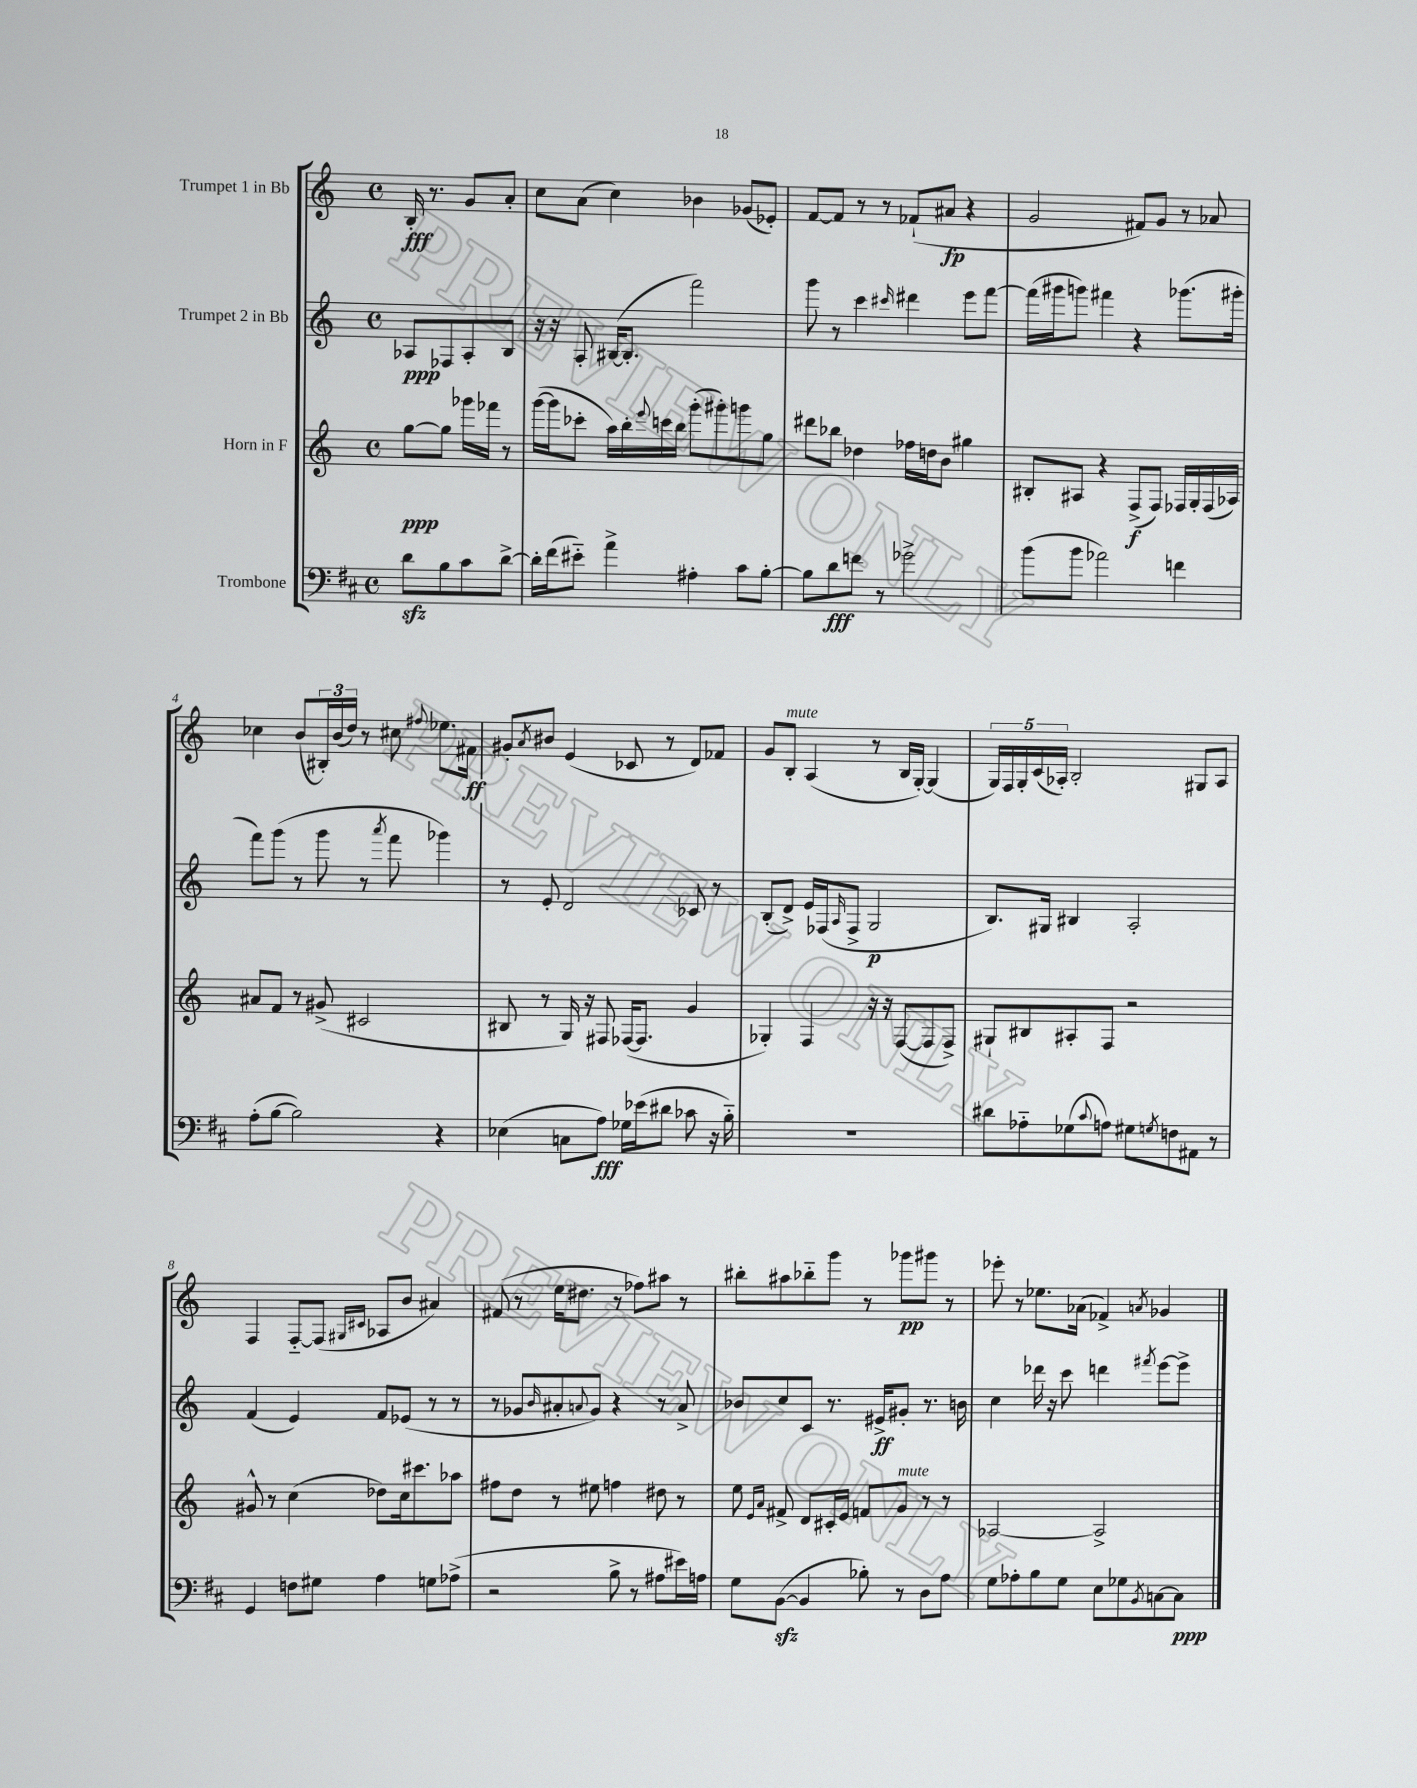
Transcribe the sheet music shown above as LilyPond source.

<<
\new StaffGroup <<
\new Staff = "s0" \with { instrumentName = "Trumpet 1 in Bb" } {
    \clef treble \key c \major \defaultTimeSignature \time 4/4 \partial 2
    b16-.\fff r8. g'8 a'8-. |
    c''8 a'8( c''4) bes'4 ges'8( ees'8-.) |
    f'8~ f'8 r8 r8 fes'8-!( ais'8\fp r4 |
    g'2 fis'8) g'8 r8 aes'8 |
    ces''4 b'8( \tuplet 3/2 { bis16-.) b'16( d''16) } r8 cis''8 \appoggiatura { fis''8 } ees''8. fis'16\ff |
    gis'8-. \acciaccatura { a'8 } bis'8 e'4( ces'8 r8 d'8) fes'8 |
    g'8 b8-.^\markup { \italic "mute" } a4( r8 b16 g16~-.) g4( |
    \tuplet 5/4 { g16) f16 g16-. c'16( aes16-.) } b2-. gis8 aes8 |
    f4 f8~-_ f8( \grace { gis16 cis'16 } aes8 b'8 ais'4) |
    fis'8( r8 e''16 dis''8. r8 fes''8) ais''8 r8 |
    bis''8-. ais''8 bes''8-_ g'''8 r8 ges'''8\pp gis'''8 r8 |
    ees'''8-. r8 ees''8. aes'16( fes'4->) \acciaccatura { a'8 } ges'4 \bar "|." |
}
\new Staff = "s1" \with { instrumentName = "Trumpet 2 in Bb" } {
    \clef treble \key c \major \defaultTimeSignature \time 4/4 \partial 2
    aes8\ppp fes8 aes8-. b8 |
    r16 r16 a8-. bis16~( bis8.-. f'''2) |
    g'''8 r8 c'''4 \grace { cis'''16 } dis'''4 e'''8 f'''8~ |
    f'''16( gis'''16 g'''8) fis'''4 r4 ges'''8.( gis'''16-. |
    f'''8) g'''8( r8 g'''8 r8 \acciaccatura { a'''8 } f'''8 ges'''4) |
    r8 e'8-. d'2 ces'8 r8 |
    b8-.( d'8->) e'16 fes16( \grace { a16 } fes8-> g2\p |
    b8.) gis16 bis4 a2-. |
    f'4( e'4) f'8 ees'8( r8 r8 |
    r8 ges'8 \grace { b'16 } ais'8-. \appoggiatura { a'8 } ges'8) r4 r8 a'8-> |
    bes'8 c''8 c'8 r8. eis'16->\ff gis'8-. r8. b'16 |
    c''4 des'''16 r16 c'''8 d'''4 \acciaccatura { fis'''8 } e'''8~ e'''8-> \bar "|." |
}
\new Staff = "s2" \with { instrumentName = "Horn in F" } {
    \clef treble \key c \major \defaultTimeSignature \time 4/4 \partial 2
    g''8~\ppp g''8 ges'''16 fes'''16 r8 |
    g'''16~( g'''16 ces'''8-. a''16) b''16-. \appoggiatura { e'''8 } c'''16 b''16 g'''8-.( gis'''8-.) g'''8 g''8 |
    dis'''8 bes''8 des''4 fes''16 d''16 b'8 gis''4 |
    bis8-. ais8 r4 f8->\f( f8) fes16 g16-. fes16( aes16) |
    ais'8 f'8 r8 gis'8->( cis'2 |
    bis8 r8 g16) r16 fis8 fes16~( fes8. g'4 |
    ges4-.) f4 r16 r16 f8~( f8 f8->) |
    gis8-! bis8 ais8-. f8 r2 |
    gis'8-^ r8 c''4( des''8) c''16 cis'''8. aes''8 |
    fis''8 d''8 r8 eis''8 f''4 dis''8 r8 |
    e''8 \grace { e'16 a'16 } fis'8-> d'8 cis'16-. e'16 f'8 g'8^\markup { \italic "mute" } r8 r8 |
    aes2~ aes2-> \bar "|." |
}
\new Staff = "s3" \with { instrumentName = "Trombone" } {
    \clef bass \key d \major \defaultTimeSignature \time 4/4 \partial 2
    d'8\sfz b8 cis'8 d'8~-> |
    d'16-. fis'16( eis'8-_) a'4-> ais4-. cis'8 b8~-. |
    b8 d'8\fff f'8 r8 ges'2-> |
    b'8( b'8 aes'2) f'4 |
    a8-.( b8~ b2) r4 |
    ees4( c8 a8\fff) ges16 ees'16( dis'8 ces'8 r16 b16-_) |
    R1 |
    dis'8 aes8-_ ges8( \appoggiatura { cis'8 } a8) gis8 \acciaccatura { g8 } f8 ais,8 r8 |
    g,4 f8 gis8 a4 g8 aes8->( |
    r2 b8-> r8 ais8 eis'16) a16 |
    g8 b,8~\sfz( b,4 bes8-.) r8 d8 a8 |
    g8 aes8-. b8 g8 e8 ges8 \acciaccatura { b,8 } c8~ c8\ppp \bar "|." |
}
>>
>>
